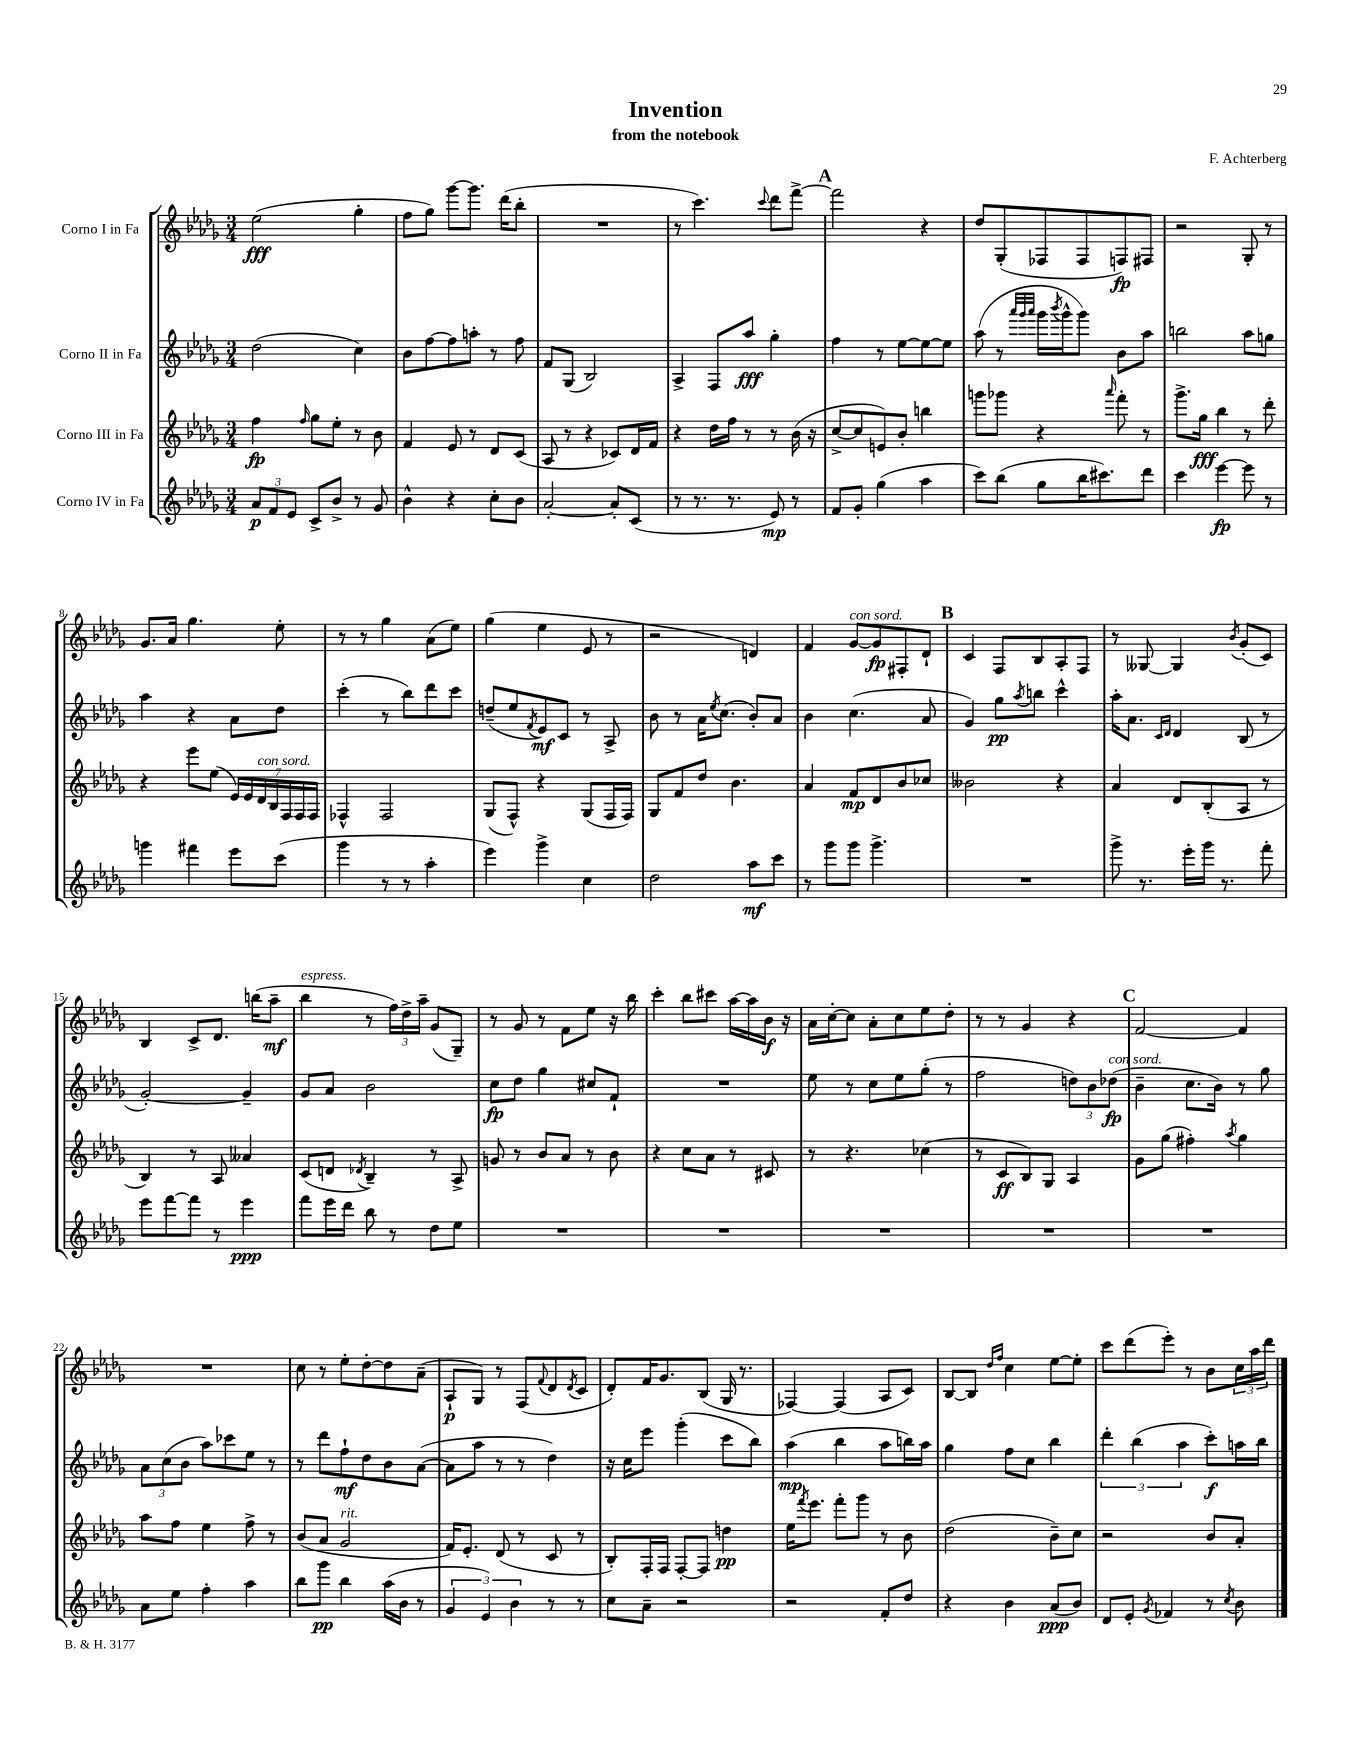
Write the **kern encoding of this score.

**kern	**dynam	**kern	**dynam	**kern	**dynam	**kern	**dynam
*part4	*part4	*part3	*part3	*part2	*part2	*part1	*part1
*staff4	*staff4	*staff3	*staff3	*staff2	*staff2	*staff1	*staff1
*I"Corno IV in Fa	*	*I"Corno III in Fa	*	*I"Corno II in Fa	*	*I"Corno I in Fa	*
*clefG2	*	*clefG2	*	*clefG2	*	*clefG2	*
*k[b-e-a-d-g-]	*	*k[b-e-a-d-g-]	*	*k[b-e-a-d-g-]	*	*k[b-e-a-d-g-]	*
*M3/4	*	*M3/4	*	*M3/4	*	*M3/4	*
=1	=1	=1	=1	=1	=1	=1	=1
12a-/L	p	4ff\	fp	(2dd-\	.	(2ee-\	fff
12f/	.	.	.	.	.	.	.
12e-/J	.	.	.	.	.	.	.
.	.	16qqff/	.	.	.	.	.
8c^/L	.	8gg-\L	.	.	.	.	.
8b-^/J	.	8ee-'\J	.	.	.	.	.
8r	.	8r	.	4cc\)	.	4gg-'\	.
8g-/	.	8b-\	.	.	.	.	.
=2	=2	=2	=2	=2	=2	=2	=2
4b-^^\	.	4f/	.	8b-\L	.	8ff\L	.
.	.	.	.	[8ff\	.	8gg-\J)	.
4r	.	8e-/	.	8ff\]	.	[8ggg-\L	.
.	.	8r	.	8aan'\J	.	8.ggg-\J]	.
8cc'\L	.	8d-/L	.	8r	.	.	.
.	.	.	.	.	.	(16ddd-\KL	.
8b-\J	.	(8c/J	.	8ff\	.	8bb-'\J	.
=3	=3	=3	=3	=3	=3	=3	=3
[2a-'/	.	8A-/	.	8f/L	.	2.r	.
.	.	8r	.	(8G-/J	.	.	.
.	.	4r	.	2B-/)	.	.	.
8a-'/L]	.	8c-X/L)	.	.	.	.	.
(8c/J	.	16d-/L	.	.	.	.	.
.	.	16f/JJ	.	.	.	.	.
=4	=4	=4	=4	=4	=4	=4	=4
8r	.	4r	.	4A-^/	.	8r	.
8.r	.	.	.	.	.	4.ccc\)	.
.	.	16dd-\LL	.	8F/L	.	.	.
8.r	.	16ff\JJ	.	.	.	.	.
.	.	8r	.	8aa-/J	fff	.	.
.	.	.	.	.	.	8qqccc/	.
8e-/)	mp	8r	.	4gg-'\	.	8ddd-\L	.
8r	.	(16b-\	.	.	.	[8fff^\J	.
.	.	16r	.	.	.	.	.
!!LO:REH:place=s1:t=A
=5	=5	=5	=5	=5	=5	=5	=5
8f/L	.	[8cc^/L	.	4ff\	.	2fff\]	.
8g-'/J	.	8cc/]	.	.	.	.	.
(4gg-\	.	8en/)	.	8r	.	.	.
.	.	8b-'/J	.	[8ee-\L	.	.	.
4aa-\	.	4bbn\	.	8ee-\_	.	4r	.
.	.	.	.	8ee-\J]	.	.	.
=6	=6	=6	=6	=6	=6	=6	=6
8ccc\L)	.	8gggn\L	.	(8aa-\	.	8dd-/L	.
(8bb-\J	.	8ggg-X\J	.	8r	.	(8G-'/	.
.	.	.	.	32qqaaa-/LLL	.	.	.
.	.	.	.	32qqggg-/	.	.	.
.	.	.	.	32qqaaa-/JJJ	.	.	.
8gg-\L	.	4r	.	16ggg-\LL	.	8F-X/	.
.	.	.	.	8qbbb-/	.	.	.
.	.	.	.	16ggg-^^\J	.	.	.
16bb-\K	.	.	.	8ggg-\J)	.	8F-/	.
8.ccc#X\)	.	.	.	.	.	.	.
.	.	16qqaaa-/	.	.	.	.	.
.	.	8fff'\	.	8b-\L	.	8Fn/)	fp
8ddd-\J	.	8r	.	8aa-\J	.	8F#X/J	.
=7	=7	=7	=7	=7	=7	=7	=7
4ccc\	.	8.ggg-^\L	.	2bbn\	.	2r	.
.	.	16gg-\Jk	fff	.	.	.	.
[4eee-\	fp	4bb-\	.	.	.	.	.
8eee-\]	.	8r	.	8aa-\L	.	8G-'/	.
8r	.	8ddd-'\	.	8ggn\J	.	8r	.
!!LO:LB:g=z
=8	=8	=8	=8	=8	=8	=8	=8
4gggn\	.	4r	.	4aa-\	.	8.g-/L	.
.	.	.	.	.	.	16a-/Jk	.
4fff#X\	.	8eee-\L	.	4r	.	4.gg-\	.
.	.	(8ee-\J	.	.	.	.	.
8eee-\L	.	28e-/LL)	.	8a-\L	.	.	.
.	.	28e-/	.	.	.	.	.
!	!	!LO:TX:a:i:t=con sord.	!	!	!	!	!
.	.	28d-/	.	.	.	.	.
.	.	28B-/	.	.	.	.	.
(8ccc\J	.	.	.	8dd-\J	.	8ee-'\	.
.	.	28F/	.	.	.	.	.
.	.	28F/	.	.	.	.	.
.	.	28F/JJ	.	.	.	.	.
=9	=9	=9	=9	=9	=9	=9	=9
4ggg-\	.	4F-X^^/	.	(4ccc'\	.	8r	.
.	.	.	.	.	.	8r	.
8r	.	2F-/	.	8r	.	4gg-\	.
8r	.	.	.	8bb-\L)	.	.	.
4aa-'\	.	.	.	8ddd-\	.	(8a-\L	.
.	.	.	.	8ccc\J	.	8ee-\J)	.
=10	=10	=10	=10	=10	=10	=10	=10
4eee-\)	.	(8G-/L	.	(8ddn~/L	.	(4gg-\	.
.	.	8F^^/J)	.	8ee-/	.	.	.
.	.	.	.	8qf/	.	.	.
4ggg-^\	.	4r	.	8e-/)	mf	4ee-\	.
.	.	.	.	8c/J	.	.	.
4cc\	.	(8G-/L	.	8r	.	8e-/	.
.	.	16F/L	.	8A-^/	.	8r	.
.	.	16F/JJ)	.	.	.	.	.
=11	=11	=11	=11	=11	=11	=11	=11
2dd-\	.	8G-/L	.	8b-\	.	2r	.
.	.	8f/	.	8r	.	.	.
.	.	8dd-/J	.	16a-\KL	.	.	.
.	.	.	.	8qee-/	.	.	.
.	.	.	.	(8.cc\J	.	.	.
.	.	4.b-\	.	.	.	.	.
8aa-\L	mf	.	.	8b-'/L)	.	4dn/)	.
8ccc\J	.	.	.	8a-/J	.	.	.
=12	=12	=12	=12	=12	=12	=12	=12
8r	.	4a-/	.	4b-\	.	4f/	.
8ggg-\L	.	.	.	.	.	.	.
!	!	!	!	!	!	!LO:TX:a:i:t=con sord.	!
8ggg-\J	.	8f/L	mp	(4.cc\	.	[8g-/L	.
4.ggg-^\	.	8d-/	.	.	.	8g-/]	fp
.	.	8b-/	.	.	.	8F#X'/	.
.	.	8cc-X/J	.	8a-/	.	8d-`/J	.
!!LO:REH:place=s1:t=B
=13	=13	=13	=13	=13	=13	=13	=13
2.r	.	2b--X\	.	4g-/)	.	4c/	.
.	.	.	.	8gg-\L	pp	8F/L	.
.	.	.	.	8qaa-/	.	.	.
.	.	.	.	8bbn\J	.	8B-/	.
.	.	4r	.	4ccc^^\	.	8A-'/	.
.	.	.	.	.	.	8F/J	.
=14	=14	=14	=14	=14	=14	=14	=14
8ggg-^\	.	4a-/	.	16aa-'\KL	.	8r	.
.	.	.	.	8.a-\J	.	.	.
8.r	.	.	.	.	.	[8G--X/	.
.	.	.	.	16qqc/LL	.	.	.
.	.	.	.	16qqd-/JJ	.	.	.
.	.	8d-/L	.	4d-/	.	4G--/]	.
16eee-'\LL	.	.	.	.	.	.	.
16ggg-\JJ	.	(8B-'/	.	.	.	.	.
8.r	.	.	.	.	.	.	.
.	.	.	.	.	.	8qb-/	.
.	.	8A-/J	.	(8B-/	.	(8g-'/L	.
8fff'\	.	8r	.	8r	.	8c/J)	.
!!LO:LB:g=z
=15	=15	=15	=15	=15	=15	=15	=15
8eee-\L	.	4B-/)	.	[2g-'/)	.	4B-/	.
[8fff\	.	.	.	.	.	.	.
8fff\J]	.	8r	.	.	.	8c^/L	.
8r	.	8A-/	.	.	.	8.d-/J	.
4eee-\	ppp	4a--X/	.	4g-~/]	.	.	.
.	.	.	.	.	.	(16bbn\KL	.
.	.	.	.	.	.	8aa-~\J	mf
=16	=16	=16	=16	=16	=16	=16	=16
!	!	!	!	!	!	!LO:TX:a:i:t=espress.	!
8fff\L	.	(8c/L	.	8g-/L	.	4bb-\	.
16eee-\L	.	8dn/J	.	8a-/J	.	.	.
16ddd-\JJ	.	.	.	.	.	.	.
.	.	8qd-X/	.	.	.	.	.
8bb-\	.	4B-~/)	.	2b-\	.	8r	.
8r	.	.	.	.	.	24ff\LL)	.
.	.	.	.	.	.	24dd-^\	.
.	.	.	.	.	.	24aa-~\JJ	.
8dd-\L	.	8r	.	.	.	(8g-/L	.
8ee-\J	.	8A-^/	.	.	.	8G-~/J)	.
=17	=17	=17	=17	=17	=17	=17	=17
2.r	.	8gn/	.	8cc\L	fp	8r	.
.	.	8r	.	8dd-\J	.	8g-/	.
.	.	8b-/L	.	4gg-\	.	8r	.
.	.	8a-/J	.	.	.	8f\L	.
.	.	8r	.	8cc#X/L	.	8ee-\J	.
.	.	8b-\	.	8f`/J	.	16r	.
.	.	.	.	.	.	16bb-\	.
=18	=18	=18	=18	=18	=18	=18	=18
2.r	.	4r	.	2.r	.	4ccc'\	.
.	.	8cc\L	.	.	.	8bb-\L	.
.	.	8a-\J	.	.	.	8ccc#X\J	.
.	.	8r	.	.	.	[16aa-\LL	.
.	.	.	.	.	.	16aa-\]	.
.	.	8c#X/	.	.	.	16b-\JJ	f
.	.	.	.	.	.	16r	.
=19	=19	=19	=19	=19	=19	=19	=19
2.r	.	8r	.	8ee-\	.	16a-\LL	.
.	.	.	.	.	.	[16cc'\J	.
.	.	4.r	.	8r	.	8cc\J]	.
.	.	.	.	8cc\L	.	8a-'\L	.
.	.	.	.	8ee-\	.	8cc\	.
.	.	(4cc-X\	.	(8gg-'\J	.	8ee-\	.
.	.	.	.	8r	.	8dd-'\J	.
=20	=20	=20	=20	=20	=20	=20	=20
2.r	.	8r	.	2ff\	.	8r	.
.	.	8c/L	ff	.	.	8r	.
.	.	8B-/)	.	.	.	4g-/	.
.	.	8G-/J	.	.	.	.	.
.	.	4A-/	.	12ddn\L)	.	4r	.
.	.	.	.	12b-\	.	.	.
!	!	!	!	!LO:TX:a:i:t=con sord.	!	!	!
.	.	.	.	(12dd-X\J	fp	.	.
!!LO:REH:place=s1:t=C
=21	=21	=21	=21	=21	=21	=21	=21
2.r	.	8g-\L	.	4b-~\	.	[2f/	.
.	.	(8gg-\J	.	.	.	.	.
.	.	4ff#X'\)	.	8.cc\L	.	.	.
.	.	.	.	16b-\Jk)	.	.	.
.	.	8qaa-/	.	.	.	.	.
.	.	4gg-\	.	8r	.	4f/]	.
.	.	.	.	8gg-\	.	.	.
!!LO:LB:g=z
=22	=22	=22	=22	=22	=22	=22	=22
8a-\L	.	8aa-\L	.	12a-\L	.	2.r	.
.	.	.	.	(12cc\	.	.	.
8ee-\J	.	8ff\J	.	.	.	.	.
.	.	.	.	12b-\J	.	.	.
4ff'\	.	4ee-\	.	8aa-\L)	.	.	.
.	.	.	.	8ccc-X\	.	.	.
4aa-\	.	8ff^\	.	8ee-\J	.	.	.
.	.	8r	.	8r	.	.	.
=23	=23	=23	=23	=23	=23	=23	=23
8bb-\L	.	(8b-/L	.	8r	.	8cc\	.
8ggg-\J	pp	8a-/J	.	8ddd-\L	.	8r	.
!	!	!LO:TX:a:i:t=rit.	!	!	!	!	!
4bb-\	.	2g-/	.	8ff`\	mf	8ee-'\L	.
.	.	.	.	8dd-\	.	[8dd-'\	.
(16aa-\LL	.	.	.	8b-\	.	8dd-\]	.
16b-\JJ	.	.	.	.	.	.	.
8r	.	.	.	([8a-\J	.	(8a-~\J	.
=24	=24	=24	=24	=24	=24	=24	=24
6g-/	.	16f/KL)	.	8a-\L]	.	8A-`/L	p
.	.	8.e-'/J	.	.	.	.	.
.	.	.	.	8aa-\J	.	8G-/J)	.
6e-/)	.	.	.	.	.	.	.
.	.	(8d-/	.	8r	.	8r	.
6b-\	.	.	.	.	.	.	.
.	.	8r	.	8r	.	(8F/L	.
.	.	.	.	.	.	8qqf/	.
8r	.	8c/	.	4dd-\)	.	8d-/	.
.	.	.	.	.	.	8qd-/	.
8r	.	8r	.	.	.	8c/J	.
=25	=25	=25	=25	=25	=25	=25	=25
8cc\L	.	8B-'/L)	.	16r	.	8d-'/L)	.
.	.	.	.	16cc\KL	.	.	.
8a-~\J	.	16F'/L	.	8eee-\J	.	16f/K	.
.	.	16F/JJ	.	.	.	8.g-/	.
2r	.	[8F'/L	.	(4ggg-'\	.	.	.
.	.	8F/J]	.	.	.	(8B-/J	.
.	.	4ddn\	pp	8ccc\L	.	16G-/	.
.	.	.	.	.	.	8.r	.
.	.	.	.	8bb-\J)	.	.	.
=26	=26	=26	=26	=26	=26	=26	=26
2r	.	16ee-\KL	.	(4aa-\	mp	[4F-X/)	.
.	.	8qfff/	.	.	.	.	.
.	.	8.eee-\J	.	.	.	.	.
.	.	8fff'\L	.	4bb-\	.	(4F-/]	.
.	.	8ggg-\J	.	.	.	.	.
8f'/L	.	8r	.	8aa-\L	.	8A-/L	.
8dd-/J	.	8b-\	.	16bbn\L)	.	8c/J)	.
.	.	.	.	16aa-\JJ	.	.	.
=27	=27	=27	=27	=27	=27	=27	=27
4r	.	(2dd-\	.	4gg-\	.	[8B-/L	.
.	.	.	.	.	.	8B-/J]	.
.	.	.	.	.	.	16qqdd-/LL	.
.	.	.	.	.	.	16qqff/JJ	.
4b-\	.	.	.	8ff\L	.	4cc\	.
.	.	.	.	8cc\J	.	.	.
(8a-/L	ppp	8b-~\L)	.	4bb-\	.	[8ee-\L	.
8b-/J)	.	8cc\J	.	.	.	8ee-'\J]	.
=28	=28	=28	=28	=28	=28	=28	=28
8d-/L	.	2r	.	6ddd-'\	.	8ccc\L	.
8e-'/J	.	.	.	.	.	(8ddd-\	.
.	.	.	.	(6bb-\	.	.	.
8qg-/	.	.	.	.	.	.	.
4f-X/	.	.	.	.	.	8eee-'\J)	.
.	.	.	.	6aa-\	.	.	.
.	.	.	.	.	.	8r	.
8r	.	8b-/L	.	8ccc'\L)	f	8b-\L	.
8qcc/	.	.	.	.	.	.	.
8b-\	.	8a-'/J	.	16aan\L	.	24cc\L	.
.	.	.	.	.	.	24aa-\	.
.	.	.	.	16bb-\JJ	.	.	.
.	.	.	.	.	.	24ddd-\JJ	.
==	==	==	==	==	==	==	==
*-	*-	*-	*-	*-	*-	*-	*-
